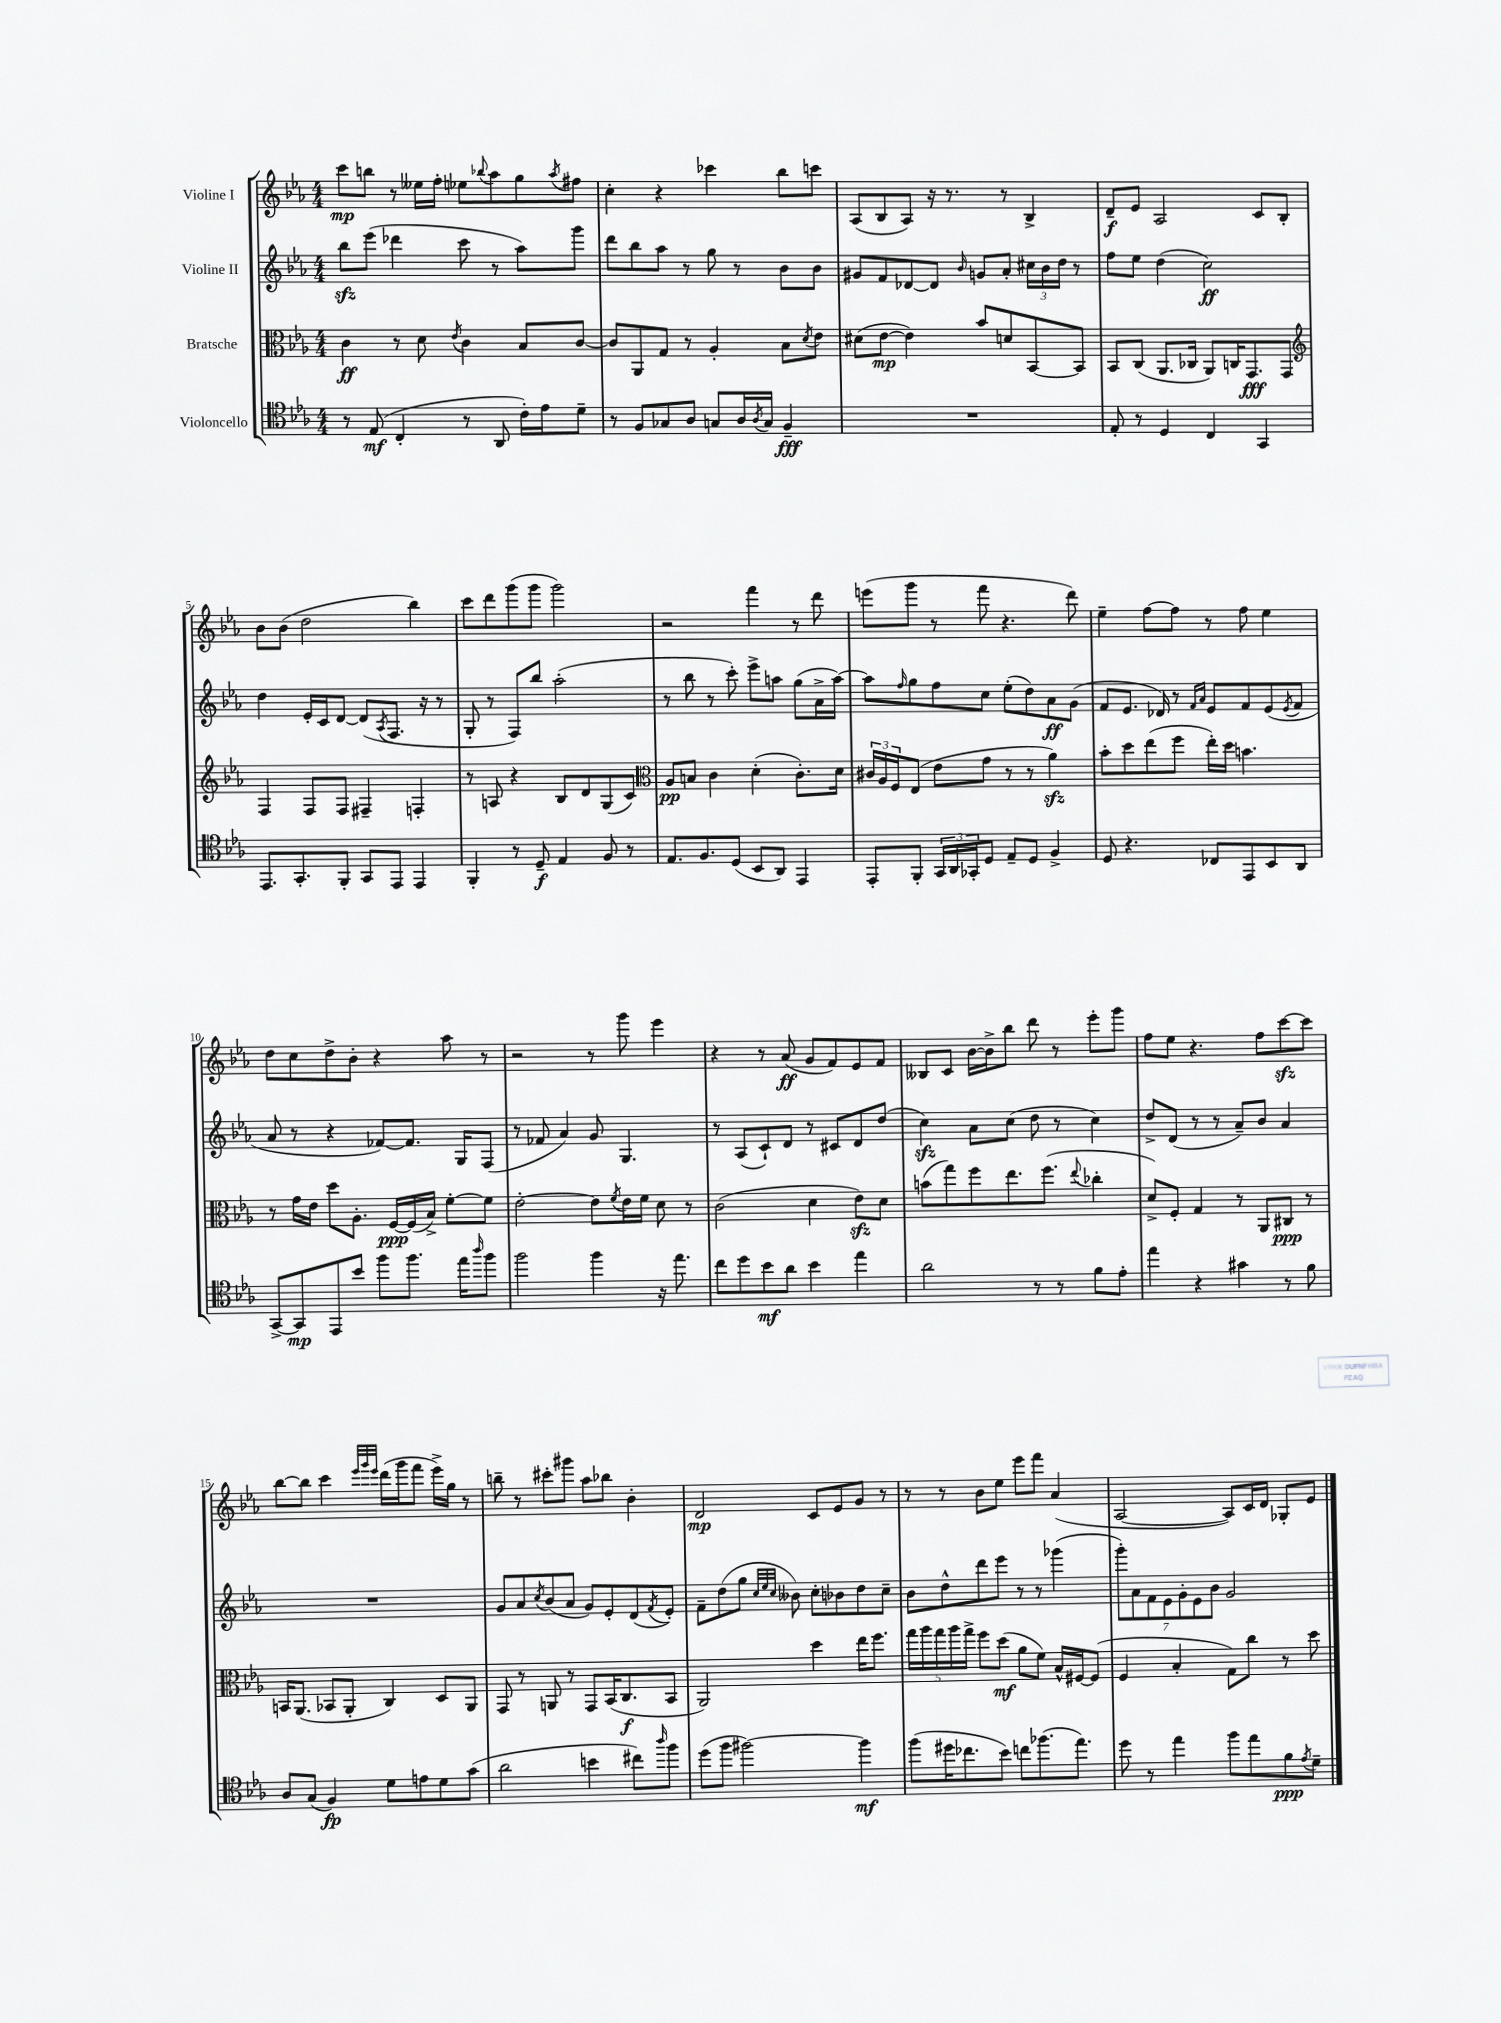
<<
\new StaffGroup <<
\new Staff = "s0" \with { instrumentName = "Violine I" } {
    \clef treble \key ees \major \numericTimeSignature \time 4/4
    c'''8\mp b''8 r8 eeses''16 f''16-. ees''8 \appoggiatura { bes''8 } aes''8 g''8 \acciaccatura { aes''8 } fis''8 |
    c''4-. r4 ces'''4 bes''8 c'''8 |
    aes8( bes8 aes8) r16 r8. r8 bes4-> |
    d'8--\f ees'8 aes2 c'8 bes8-. |
    bes'8 bes'8( d''2 bes''4) |
    c'''8 d'''8 g'''8( g'''8 g'''2) |
    r2 f'''4 r8 d'''8 |
    e'''8( g'''8 r8 f'''8 r4. d'''8) |
    ees''4-- f''8~ f''8 r8 f''8 ees''4 |
    d''8 c''8 d''8-> bes'8-. r4 aes''8 r8 |
    r2 r8 g'''8 ees'''4 |
    r4 r8 aes'8\ff( g'8 f'8) ees'8 f'8 |
    beses8 c'8 bes'16~ bes'16-> bes''8 d'''8 r8 ees'''8-. g'''8 |
    f''8 ees''8 r4. f''8 c'''8~\sfz c'''8 |
    bes''8~ bes''8 c'''4 \grace { ees'''32 g'''32 ees'''32 } d'''16( g'''16 f'''8 ees'''16->) g''16 r8 |
    b''8-- r8 cis'''8-. gis'''8 aes''8 bes''8 bes'4-. |
    d'2\mp c'8 ees'8 g'8 r8 |
    r8 r8 bes'8 ees''8 ees'''8 f'''8 aes'4( |
    aes2~ aes8) c'16 d'16 ges8-. ees'8 \bar "|." |
}
\new Staff = "s1" \with { instrumentName = "Violine II" } {
    \clef treble \key ees \major \numericTimeSignature \time 4/4
    bes''8\sfz ees'''8( des'''4 c'''8 r8 aes''8) g'''8 |
    d'''8 bes''8 aes''8 r8 g''8 r8 bes'8 bes'8 |
    gis'8 f'8 des'8~ des'8 \grace { bes'16 } g'8 aes'8-. \tuplet 3/2 { cis''16 bes'16 d''16 } r8 |
    f''8 ees''8 d''4( c''2\ff) |
    d''4 ees'16-. c'16 d'8~ d'8( \acciaccatura { aes8 } f8. r16 r8 |
    g8-. r8 f8) bes''8 aes''2-.( |
    r8 bes''8 r8 c'''8-.) ees'''8-> a''8 g''8( aes'16-> a''16~) |
    a''8 \grace { f''16 } g''8 f''8 c''8 ees''8-.( d''8) aes'8\ff g'8( |
    f'8 ees'8. des'16) r8 \grace { f'16 aes'16 } ees'8 f'8 ees'8( \acciaccatura { ees'8 } f'8 |
    aes'8 r8 r4 fes'8~) fes'8. g16 f8( |
    r8 fes'8 aes'4) g'8 g4. |
    r8 aes8( c'8-!) d'8 r8 cis'8 d'8 d''8( |
    c''4\sfz) aes'8 c''8( d''8 r8 c''4) |
    d''8-> d'8( r8 r8 aes'8--) bes'8 aes'4 |
    R1 |
    g'8 aes'8 \acciaccatura { c''8 } bes'8( aes'8 g'8) ees'8-. d'8( \acciaccatura { f'8 } ees'8-.) |
    f'8-- d''8( g''8 \grace { c''32 ees''32 c''32 } beses'8) c''8-. bes'8 d''8 c''8-- |
    bes'8 d''8-^ d'''8 ees'''8 r8 r8 ges'''4( |
    \tuplet 7/4 { g'''8-.) aes'8 f'8 ees'8 g'8-. ees'8 bes'8 } g'2 \bar "|." |
}
\new Staff = "s2" \with { instrumentName = "Bratsche" } {
    \clef alto \key ees \major \numericTimeSignature \time 4/4
    c'4\ff r8 d'8 \acciaccatura { ees'8 } c'4 bes8 c'8~ |
    c'8 aes,8 g8 r8 aes4-. bes8 \acciaccatura { d'8 } ees'8 |
    dis'8( ees'8~\mp ees'4) bes'8 d'8 bes,8~ bes,8 |
    bes,8 c8( aes,8. ces16 aes,8) c16 g,8.\fff g,8 |
    \clef treble f4 f8 f8 fis4-- f4-. |
    r8 a8 r4 bes8 d'8 g8( c'8) |
    \clef alto aes8\pp b8 c'4 d'4-.( c'8.-.) d'16 |
    \tuplet 3/2 { cis'16 aes16 f16 } ees8( ees'8 g'8 r8 r8 aes'4\sfz) |
    bes'8-. d''8 ees''8( f''8 ees''16-.) d''16 b'4. |
    r8 g'16 ees'16 d''8 aes8.-. f16~\ppp f16( bes16->) f'8~-. f'8 |
    ees'2~-. ees'8 \acciaccatura { f'8 } ees'16 f'16 d'8 r8 |
    c'2( d'4 ees'8\sfz) d'8 |
    b'8( g''8) f''8 ees''8. f''8.( \appoggiatura { ees''8 } ces''4-. |
    d'8->) f8-. g4 r8 aes,8 cis8\ppp r8 |
    b,16 aes,8.( bes,8 aes,8-. c4) d8 aes,8 |
    g,8 r8 a,8 r8 g,8 bes,16( c8.\f bes,8 |
    aes,2) d''4 ees''16 f''8. |
    \tuplet 5/4 { g''16 aes''16 g''16 aes''16 g''16-> } f''8 d''8\mf( aes'8 f'8) bes16-^ fis16~ fis8( |
    f4 bes4-. g8) c''8 r8 d''8 \bar "|." |
}
\new Staff = "s3" \with { instrumentName = "Violoncello" } {
    \clef tenor \key ees \major \numericTimeSignature \time 4/4
    r8 ees8\mf( c4-. r8 aes,8 c'16-.) ees'16 d'8-- |
    r8 f8 ges8 aes8 g8 aes16 \acciaccatura { aes8 } g16 f4--\fff |
    R1 |
    ees8-. r8 d4 c4 g,4 |
    ees,8. g,8.-. f,8-. g,8 ees,8 ees,4 |
    f,4-. r8 d8--\f ees4 f8 r8 |
    ees8. f8. d8( bes,8 aes,8) ees,4 |
    ees,8-. f,8-. \tuplet 3/2 { g,16 aes,16 ges,16-. } d8 ees8-- d8 f4-> |
    d8 r4. ces8 ees,8 bes,8 aes,8 |
    g,8~-> g,8\mp ees,8 bes'8 f''8 f''8. ees''16 \grace { aes''16 } f''8 |
    f''2 f''4 r16 ees''8. |
    c''8 d''8 bes'8\mf aes'8 bes'4 ees''4 |
    aes'2 r8 r8 f'8 ees'8-. |
    ees''4 r4 gis'4 r8 f'8 |
    aes8 g8( f4\fp) d'8 e'8 d'8 g'8( |
    aes'2 b'4 cis''8) \grace { aes''16 } f''8 |
    d''8( f''8 fis''2~) fis''4\mf |
    f''8( dis''16 ces''8. bes'8) c''8 fes''8.( ees''8.) |
    d''8 r8 ees''4 f''8 ees''8 f'8\ppp \acciaccatura { ees'8 } d'8-- \bar "|." |
}
>>
>>
